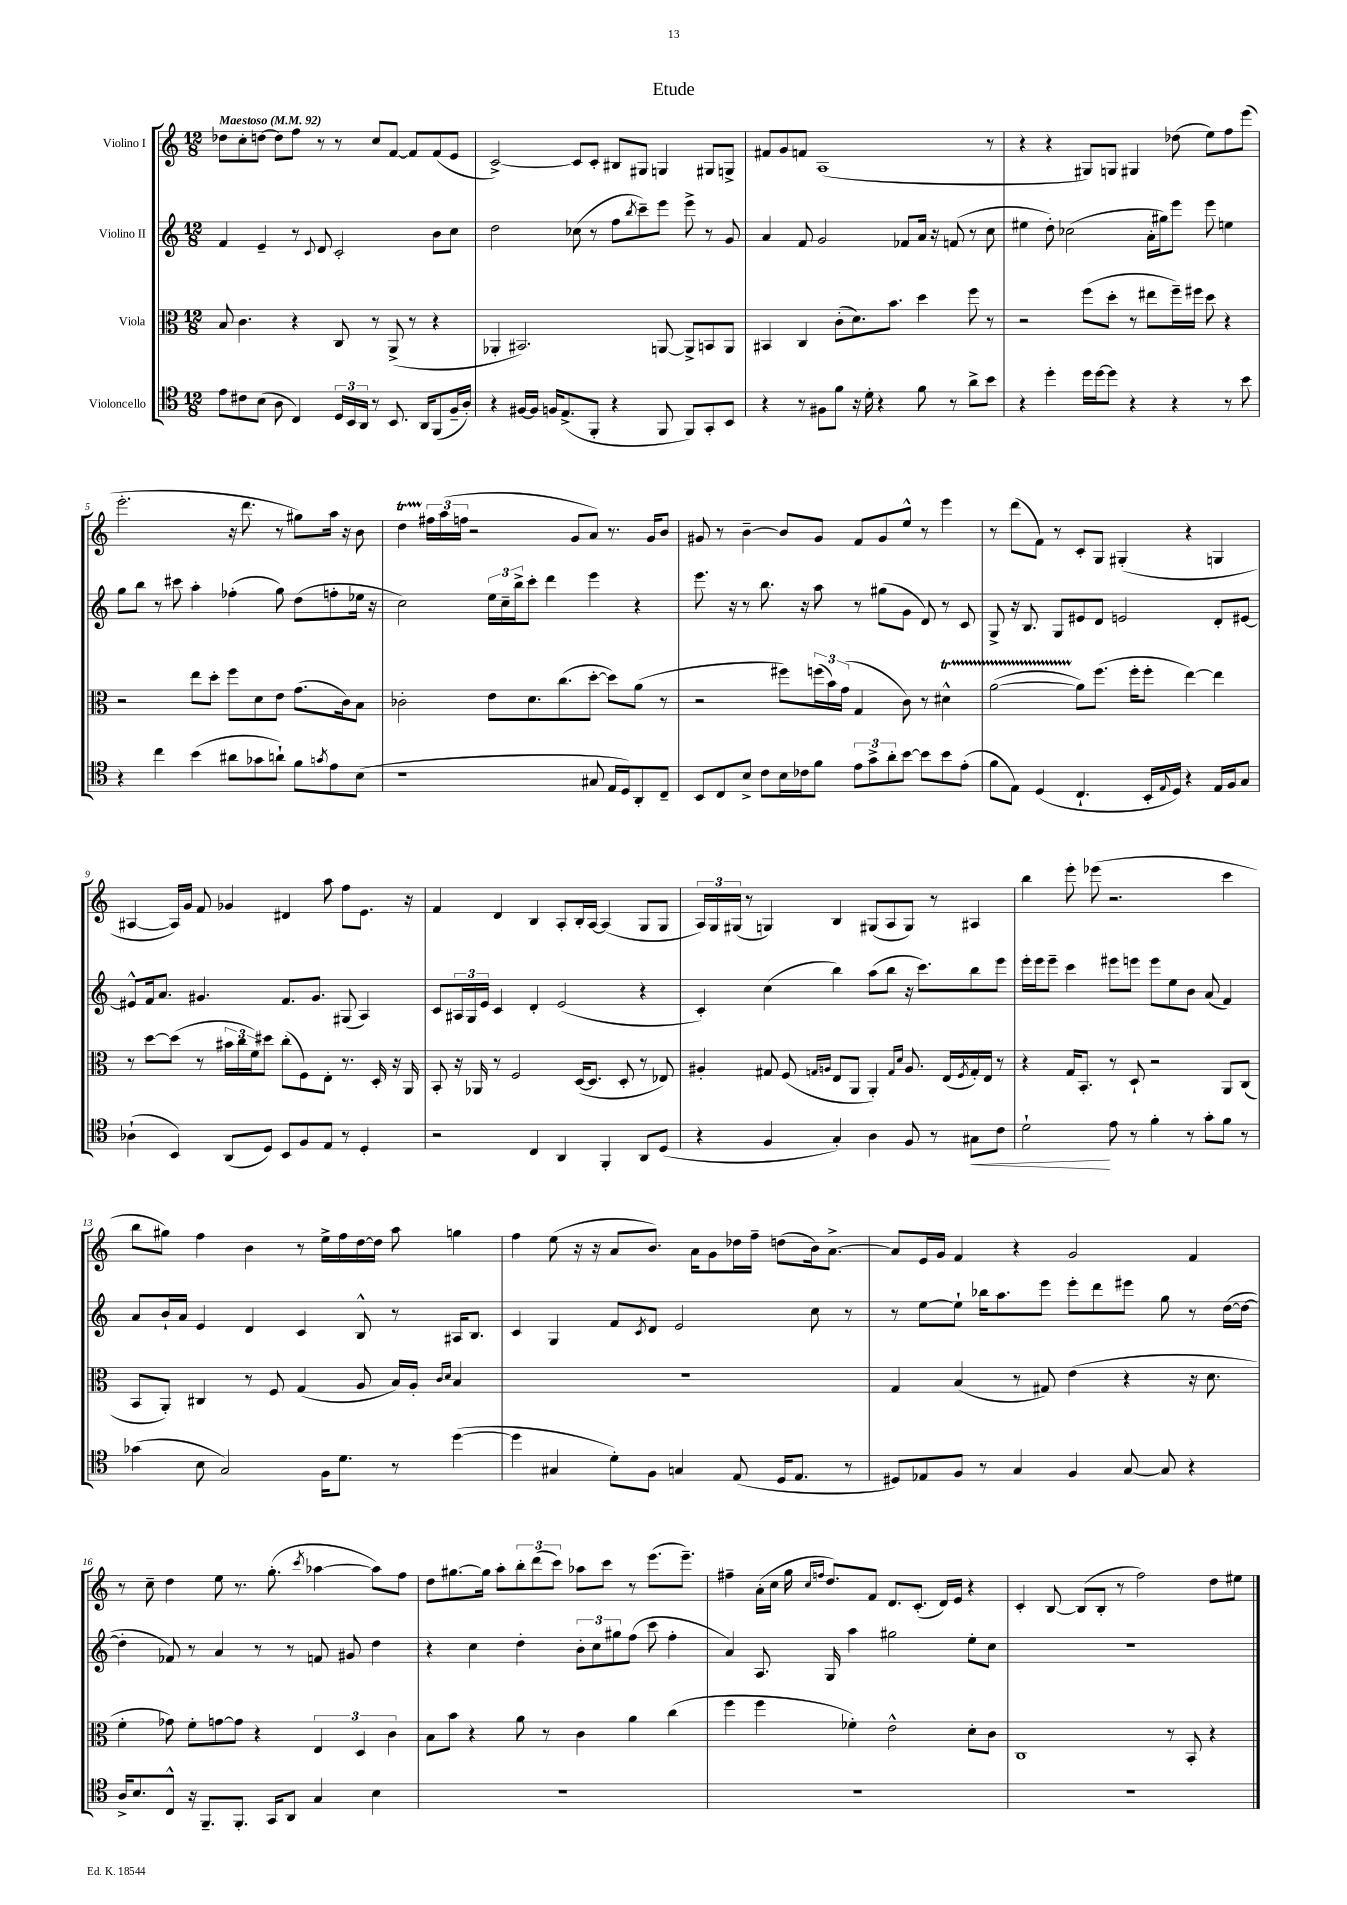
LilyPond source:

\header { title = "Etude" }
<<
\new StaffGroup <<
\new Staff = "s0" \with { instrumentName = "Violino I" } {
    \clef treble \key c \major \numericTimeSignature \time 12/8 \tempo "Maestoso" 4 = 92
    des''8 c''8-. d''8~ d''8 f''8 r8 r8 c''8 f'8~ f'8 f'8( e'8 |
    c'2~->) c'8 c'8-. bis8 gis8 g4 gis8 g8-> |
    fis'8 g'8 f'8 a1( r8 |
    r4 r4 gis8) g8 gis4 des''8( e''8) f''8 e'''8( |
    e'''2.-. r16 d'''8. r8 gis''8) a''16 r16 b'8 |
    d''4\startTrillSpan \tuplet 3/2 { fis''16\stopTrillSpan a''16( f''16 } r2 g'8 a'8) r8. g'16 b'8 |
    gis'8 r8 b'4~-- b'8 gis'8 f'8 gis'8 e''8-^ r8 e'''4 |
    r8 d'''8( f'8) r8 c'8-. g8 gis4-.( r4 g4 |
    ais4~ ais16) g'16 f'8 ges'4 dis'4 a''8 f''8 e'8. r16 |
    f'4 d'4 b4 a8-. b16-. a16~ a4( g8 g8 |
    \tuplet 3/2 { a16) g16 gis16( } r8 g4) b4 gis8( a8 gis8) r8 ais4 |
    b''4 e'''8-. ees'''8( r2. c'''4 |
    b''8 gis''8) f''4 b'4 r8 e''16-> f''16 d''16~ d''16 a''8 g''4 |
    f''4 e''8( r16 r16 a'8 b'8.) a'16 g'8 des''16 f''16-- d''8( b'16) a'8.~-> |
    a'8 e'16 g'16 f'4 r4 g'2 f'4 |
    r8 c''8-- d''4 e''8 r8. g''8.-.( \acciaccatura { c'''8 } aes''4~ aes''8) f''8 |
    d''8 gis''8.~ gis''16 a''8-. \tuplet 3/2 { b''8-. d'''8( c'''8) } aes''8 c'''8 r8 e'''8.( e'''8.--) |
    fis''4-- a'16-.( c''16 g''16 \grace { c''16 f''16 } d''8.) f'8 d'8. c'8.-.( d'16) e'16 r4 |
    c'4-. b8~ b8( b8-. r8 f''2) d''8 eis''8 \bar "|." |
}
\new Staff = "s1" \with { instrumentName = "Violino II" } {
    \clef treble \key c \major \numericTimeSignature \time 12/8
    f'4 e'4-- r8 \appoggiatura { c'8 } d'8 c'2-. b'8 c''8 |
    d''2 ces''8( r8 f''8 \acciaccatura { b''8 } c'''8--) e'''8 e'''8-> r8 g'8 |
    a'4 f'8 g'2 fes'8 a'16 r16 f'8( r8 c''8 |
    eis''4 d''8-.) ces''2( a'16-. gis''16) e'''8 e'''8 e''4 |
    g''8 b''8 r8 cis'''8 a''4-. fes''4-.( g''8) d''8( f''8-. ees''16 r16 |
    c''2) \tuplet 3/2 { e''16 c''16-- b''16-> } c'''8-. d'''4 e'''4 r4 |
    e'''8. r16 r8 b''8. r16 a''8 r8 gis''8( g'8 d'8) r8 c'8 |
    g8-> r16 b8. g8 eis'8 d'8 e'2 d'8-. eis'8~ |
    eis'8-^ f'16 a'8. gis'4. f'8. gis'8. gis8( a4) |
    c'8 \tuplet 3/2 { ais16 g16 e'16 } c'4 d'4-. e'2( r4 |
    c'4-.) c''4( b''4) a''8( b''8 r16 c'''8.) b''8 e'''8 |
    e'''16-. e'''16 e'''8-- c'''4 eis'''8 e'''8 e'''8 e''8 b'8 a'8( f'4) |
    a'8 b'16-! a'16 e'4 d'4 c'4 b8-^ r8 ais16 b8. |
    c'4 g4 f'8 \acciaccatura { c'8 } d'8 e'2 c''8 r8 |
    r8 e''8~ e''8-! bes''16 a''8. e'''8 e'''8-. d'''8 eis'''8 g''8 r8 d''16~( d''16~ |
    d''4-. fes'8) r8 a'4 r8 r8 f'8 gis'8 d''4 |
    r4 c''4 d''4-. \tuplet 3/2 { b'8-. c''8 gis''8 } f''8( c'''8 f''4-. |
    a'4) a8. g16 a''4 gis''2 e''8-. c''8 |
    R1. \bar "|." |
}
\new Staff = "s2" \with { instrumentName = "Viola" } {
    \clef alto \key c \major \numericTimeSignature \time 12/8
    b8 c'4. r4 c8 r8 a,8->( r8 r4 |
    aes,4-. bis,2.) a,8~ a,8-> b,8 a,8 |
    bis,4 c4 c'8-.( d'8.) b'8. d''4 f''8 r8 |
    r2 f''8( d''8-. r8 eis''8 f''16--) fis''16 d''8 r4 |
    r2 e''8 d''8-. f''8 d'8 e'8 g'8.( c'16) b8 |
    ces'2-. e'8 d'8. c''8.( d''8~-. d''8) a'8( r8 |
    r2 fis''8) \tuplet 3/2 { f''16( b'16) g'16( } g4 c'8) r8 dis'4-^\startTrillSpan |
    a'2~( a'8\stopTrillSpan) f''8.( f''16-. f''8-. e''4~) e''4 |
    r8 d''8~ d''8( r8 \tuplet 3/2 { bis'16 c''16 f'16) } dis''8 c''8-.( f8) e8-. r8. d16-. r16 a,16 |
    b,8-. r16 aes,16 r8 f2 d16~( d8. d8-. r8 ees8) |
    ais4-. gis8 f8( \grace { g16 a16 } e8 a,8 a,4-.) \grace { g16 d'16 } a8. e16( \acciaccatura { f8 } g16-.) e16 r8 |
    r4 g16 b,8.-. r8 d8-! r2 a,8 c8( |
    b,8 a,8-.) cis4 r8 f8 g4( a8 b16) a16-. \grace { c'16 d'16 } b4 |
    R1. |
    g4 b4( r8 gis8) e'4( r4 r16 d'8. |
    f'4-. ges'8) f'8-. g'8~ g'8 r4 \tuplet 3/2 { e4 d4 c'4 } |
    b8 b'8 r4 a'8 r8 c'4 a'4 c''4( |
    f''4 f''4 fes'4-.) e'2-^ d'8-. c'8 |
    c1 r8 b,8-. r4 \bar "|." |
}
\new Staff = "s3" \with { instrumentName = "Violoncello" } {
    \clef tenor \key c \major \numericTimeSignature \time 12/8
    e'8 cis'8 b8( a8 c4) \tuplet 3/2 { d16 b,16 a,16 } r8 b,8. a,16 f,8( f16-- a16-.) |
    r4 fis16~ fis16 f16 e8.->( f,8-. r4 f,8 f,8) g,8-. b,8 |
    r4 r8 fis8 f'8 r16 d'16-. r4 f'8 r8 a'8-> b'8 |
    r4 d''4-. d''16 d''16~ d''8 r4 r4 r8 b'8 |
    r4 c''4 b'4( ais'8 ges'8 a'8-!) f'8 \acciaccatura { g'8 } e'8 b8( |
    r1 gis8 e16 d16) a,8-. c8-- |
    b,8 c8 b8-> c'8 b16 ces'16 f'8 \tuplet 3/2 { e'8 g'8-> a'8-. } b'8~ b'8 b'8 e'8-.( |
    f'8 e8) d4( c4.-! b,16-. \appoggiatura { e8 } d16) r4 e16 f16 g8 |
    aes4-!( b,4) a,8( d8) b,8 f8 e8 r8 d4-. |
    r2 c4 a,4 f,4-. a,8 d8( |
    r4 f4 g4-.) a4 f8 r8 gis8\< c'8 |
    d'2-!\! e'8 r8 f'4-. r8 g'8-. f'8 r8 |
    ges'4( b8 g2) f16 d'8. r8 d''4~( |
    d''4 gis4 d'8-.) f8 g4 e8( d16 e8. r8 |
    dis8) ees8 f8 r8 g4 f4 g8~ g8 r4 |
    a16-> b8. c8-^ r16 f,8.-- f,8.-. g,16 a,8 g4 b4 |
    R1. |
    R1. |
    R1. \bar "|." |
}
>>
>>
